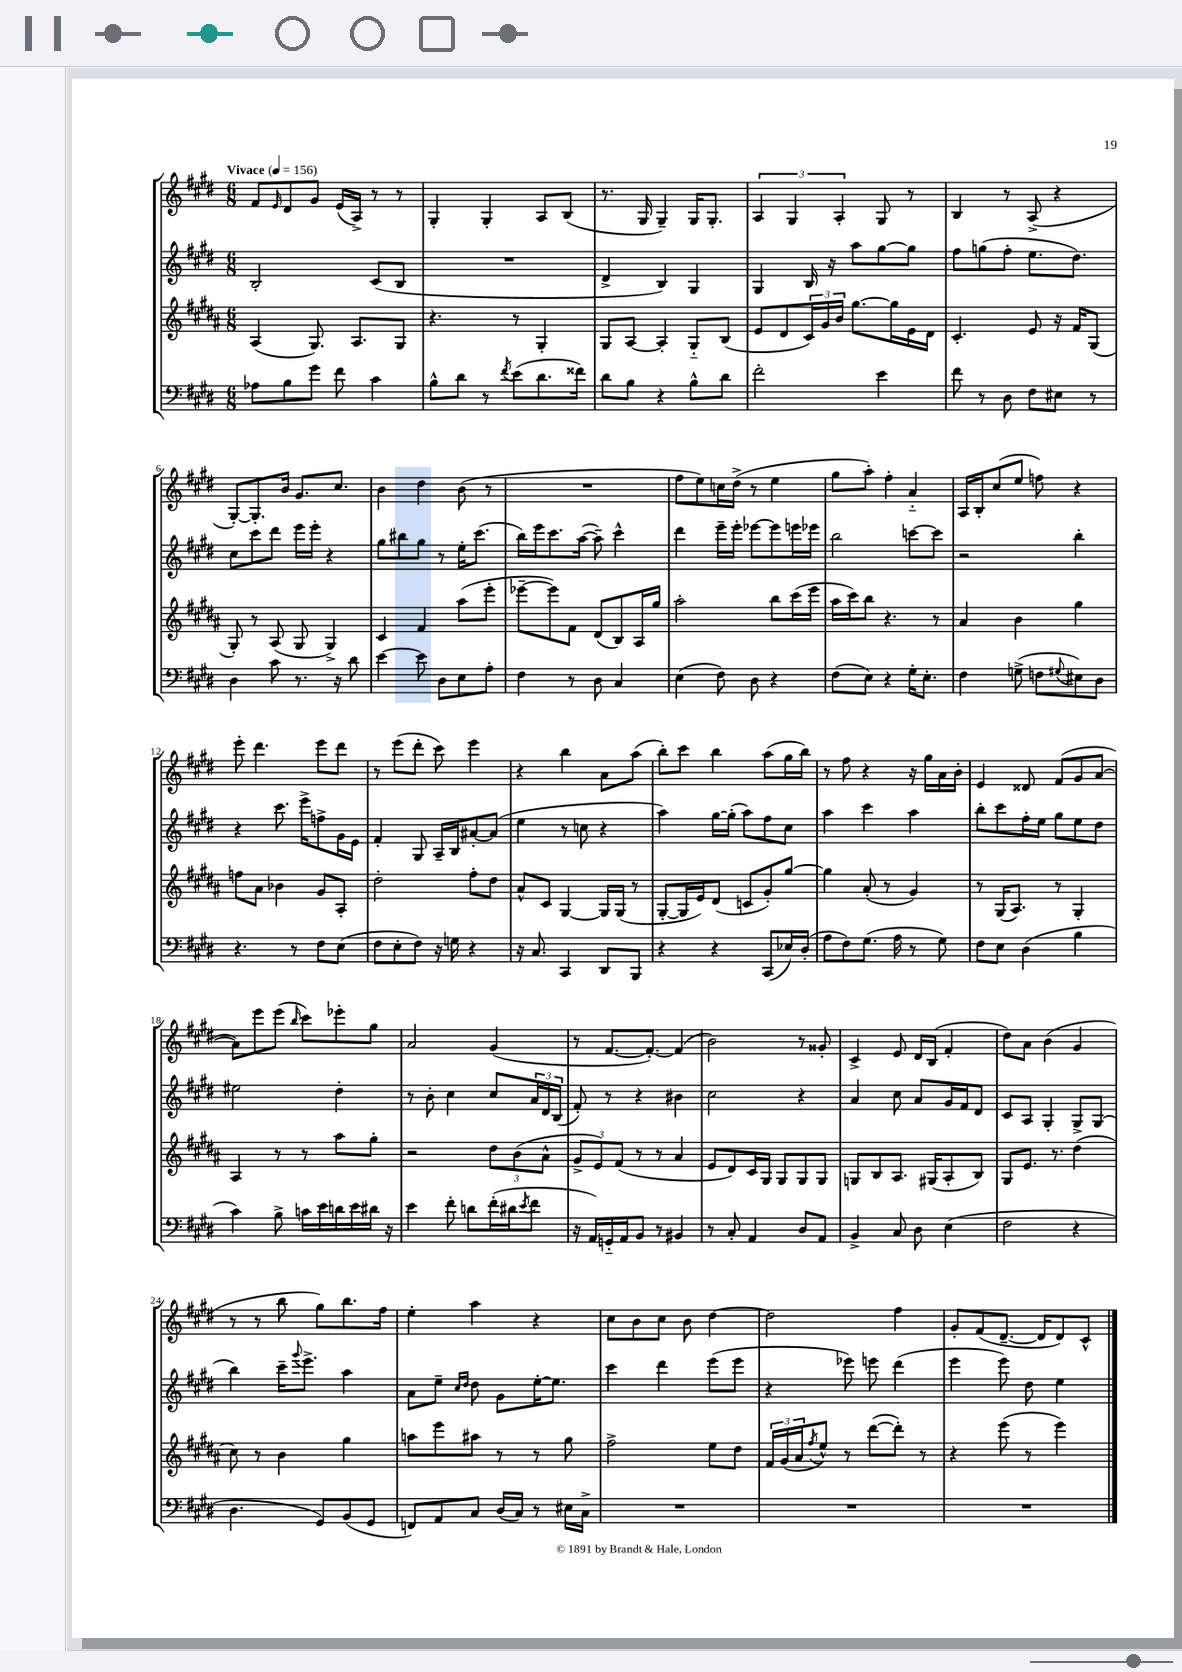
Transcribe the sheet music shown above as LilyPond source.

<<
\new StaffGroup <<
\new Staff = "s0" {
    \clef treble \key e \major \numericTimeSignature \time 6/8 \tempo "Vivace" 4 = 156
    fis'8 \grace { e'16 } dis'8 gis'8 e'16( a16->) r8 r8 |
    gis4-. gis4-. a8 b8( |
    r8. gis16 gis4--) gis16 gis8.-. |
    \tuplet 3/2 { a4 gis4 a4-. } gis8 r8 |
    b4 r8 a8->( r4 |
    gis8~-.) gis8.-. b'16 gis'8. cis''8. |
    b'4 dis''4 b'8( r8 |
    R2. |
    fis''8 e''8) c''16 dis''16->( r8 e''4 |
    gis''8 a''8-.) fis''4-. a'4-_ |
    a16 b16-. cis''8( e''8 f''8) r4 |
    e'''8-. dis'''4. e'''8 dis'''8 |
    r8 e'''8( dis'''8-. cis'''8) e'''4 |
    r4 b''4 a'8 a''8( |
    b''8-.) cis'''8 b''4 a''8( gis''16 b''16) |
    r8 fis''8 r4 r16 gis''16 a'16 b'16-. |
    e'4 disis'8 fis'8( gis'8 a'8~ |
    a'8) e'''8 e'''8( \grace { b''16 } cis'''8) ees'''8-. gis''8 |
    a'2 gis'4( |
    r8 fis'8.~ fis'8.~-.) fis'4( |
    b'2) r8 gisis'8-. |
    cis'4-> e'8 dis'16 b16( fis'4-. |
    dis''8) a'8 b'4( gis'4 |
    r8 r8 b''8 gis''8) b''8. fis''16 |
    e''4-. a''4 r4 |
    cis''8 b'8 cis''8 b'8 dis''4~ |
    dis''2 fis''4 |
    gis'8-. fis'8( dis'8.~-- dis'16 dis'8) cis'8-^ \bar "|." |
}
\new Staff = "s1" {
    \clef treble \key e \major \numericTimeSignature \time 6/8
    b2-. cis'8( b8 |
    R2. |
    dis'4-> b4) gis4 |
    gis4 b16 r16 a''8 gis''8~ gis''8 |
    fis''8 g''8( fis''8-. e''8. dis''8.) |
    cis''8 cis'''8 dis'''8 e'''16 e'''16-. r4 |
    gis''8 bis''8 gis''8 r8 e''16-. cis'''8.( |
    b''16) e'''16 cis'''8. a''16~( a''8--) cis'''4-^ |
    dis'''4 e'''16-- e'''16-. ees'''8~ ees'''8 e'''16 ees'''16 |
    b''2 c'''8~ c'''8 |
    r2 b''4-. |
    r4 cis'''8. e'''16-> f''8-> gis'16 e'16 |
    fis'4-. gis8 a16-- b16 ais'8~-. ais'8( |
    e''4 r8 c''8 r4 |
    a''4) gis''16~ gis''16-.( a''8) fis''8 cis''8 |
    a''4 cis'''4 a''4 |
    b''8-. cis'''8 fis''16-. e''16 gis''8 e''8 dis''8 |
    eis''2 dis''4-. |
    r8 b'8-. cis''4 cis''8 \tuplet 3/2 { a'16 dis'16 b16( } |
    fis'8-.) r8 r4 bis'4 |
    cis''2 r4 |
    a'4 cis''8 a'8 gis'16 fis'16 dis'8 |
    cis'8 a8 gis4-. gis8-> gis8( |
    b''4) cis'''16-- \appoggiatura { gis'''8 } e'''8.-> a''4 |
    a'8 e''8-- \grace { cis''16 dis''16 } dis''8 gis'8 e''16~-. e''8. |
    cis'''4 dis'''4 e'''8( e'''8 |
    r4 ees'''8) e'''8 dis'''4( |
    e'''4 e'''8) dis''8 e''4 \bar "|." |
}
\new Staff = "s2" {
    \clef treble \key b \major \numericTimeSignature \time 6/8
    ais4( gis8.) ais8. gis8 |
    r4. r8 gis4-. |
    gis8 ais8~ ais4-. gis8-_ b8( |
    e'8 dis'8 \tuplet 3/2 { cis'16) gis'16 b'16 } gis''8.~ gis''16 e'16 dis'16 |
    cis'4.-. e'8 r16 fis'16 gis8( |
    gis8-.) r8 ais8( gis8 gis4->) |
    cis'4 fis'4 ais''8( e'''8-. |
    ees'''8~-- ees'''8) fis'8 dis'8( b8) ais16 gis''16 |
    ais''2-. b''8 cis'''16( e'''16 |
    ais''16 cis'''16) b''8 r4. r8 |
    ais'4 b'4 gis''4 |
    f''8 ais'8 bes'4 gis'8 ais8-. |
    dis''2-. fis''8-. dis''8 |
    ais'8-^ cis'8 gis4~ gis16 gis16( r8 |
    gis8~-. gis16 e'16) dis'8( c'8 gis'8-.) gis''8~ |
    gis''4 ais'8-.( r8 gis'4) |
    r8 gis16( ais8.) r8 gis4-. |
    ais4 r8 r8 ais''8 gis''8-. |
    r2 \tuplet 3/2 { dis''8 b'8( ais'8-^ } |
    \tuplet 3/2 { gis'8-> e'8) fis'8( } r8 r8 ais'4 |
    e'8 dis'8) cis'16 gis16 gis8 gis8 gis8 |
    g8 b8 ais8. gis16( ais8-. b8) |
    gis8 e'8. r8. dis''4( |
    cis''8) r8 b'4 gis''4 |
    a''8 e'''8 ais''8 r8 r8 gis''8 |
    fis''2-> e''8 dis''8 |
    \tuplet 3/2 { fis'16 gis'16( ais'16 } \acciaccatura { fis''8 } e''8-^) r8 dis'''8~( dis'''8-.) r8 |
    r4 e'''8( r8 e'''4) \bar "|." |
}
\new Staff = "s3" {
    \clef bass \key e \major \numericTimeSignature \time 6/8
    aes8 b8 gis'8 fis'8 cis'4 |
    b8-^ dis'8 r8 \acciaccatura { fis'8 } e'8( dis'8. fisis'16) |
    dis'8 b8 r4 b8-^ dis'8 |
    fis'2-. e'4 |
    fis'8 r8 dis8 fis8 eis8 r8 |
    dis4 cis'8 r8. r16 dis'8 |
    e'4~ e'8 dis8 e8 a8-. |
    fis4 r8 dis8 cis4 |
    e4( fis8) dis8 r4 |
    fis8( e8) r4 gis16-. e8.-. |
    fis4 g8->( f8 \appoggiatura { gis8 } eis8) dis8 |
    r4. r8 fis8 e8( |
    fis8 e8-. fis8) r16 g16 r4 |
    r16 cis8. cis,4 dis,8 b,,8 |
    r4 r4 cis,8( ees16) dis16-.( |
    a8 fis8) gis8.( a16 r8 gis8) |
    fis8 e8 dis4( b4 |
    cis'4) b8-> c'16 e'16 d'16 e'16 dis'16 r16 |
    e'4 fis'8-. d'8 fis'16-.( dis'16 \acciaccatura { e'8 } fis'8 |
    r16 a,16) g,16-_ a,16 b,8 r8 bis,4 |
    r8 cis8-. a,4 dis8 a,8 |
    b,4-> cis8 dis8 e4( |
    fis2 r4 |
    dis4. gis,8) b,8( gis,8 |
    f,8) a,8 cis8 dis16( cis16) r8 eis16 cis16-> |
    R2. |
    R2. |
    R2. \bar "|." |
}
>>
>>
